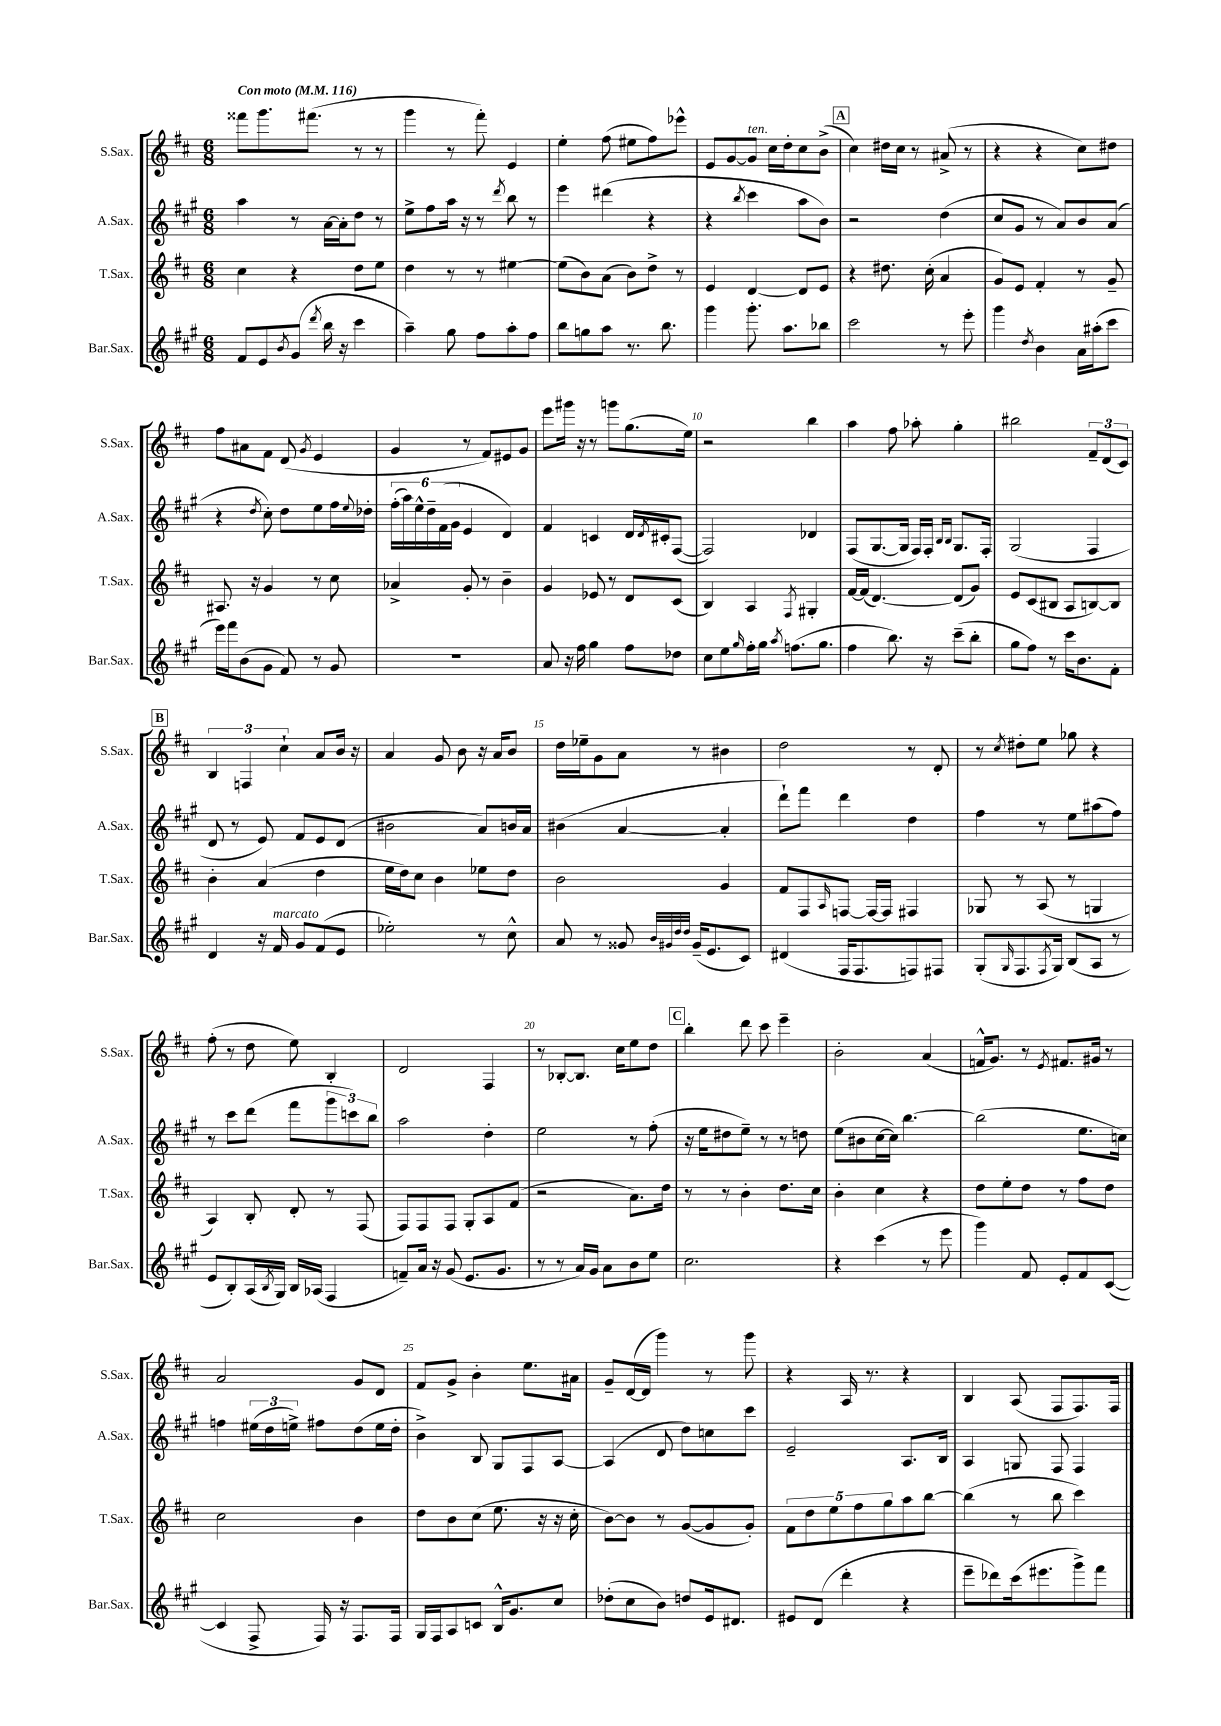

**kern	**kern	**kern	**kern
*staff4	*staff3	*staff2	*staff1
*clefG2	*clefG2	*clefG2	*clefG2
*k[f#c#g#]	*k[f#c#]	*k[f#c#g#]	*k[f#c#]
*M6/8	*M6/8	*M6/8	*M6/8
*MM116	*MM116	*MM116	*MM116
8f#	4cc#	4aa	8fff##
8e	.	.	8.ggg
8qb	.	.	.
(8g#	4r	8r	.
.	.	.	(8.fff#
8qddd	.	.	.
16bb	.	[16a	.
16r	.	16a']	.
4ccc#	8dd	8dd	8r
.	8ee	8r	8r
=	=	=	=
4aa~)	4dd	8ee^	4ggg
.	.	8ff#	.
8gg#	8r	16aa	8r
.	.	16r	.
8ff#	8r	8r	8fff#')
.	.	8qddd	.
8aa'	[4ee#	8bb	4e
8ff#	.	8r	.
=	=	=	=
8bb	(8ee#]	4eee	4ee'
8gg	8b)	.	.
8aa	(8a	(4ddd#	(8ff#
8.r	8b)	.	8ee#
.	8dd^	4r	8ff#)
8.bb	.	.	.
.	8r	.	8eee-^^
=	=	=	=
4ggg#	4e	4r	8e
.	.	.	[8g
.	.	8qbb	.
8.ggg#'	[4d	4ccc#	8g]
.	.	.	16cc#
8.aa	.	.	16dd'
.	8d]	8aa	8cc#
8bb-	8e	8b)	(8b^
=	=	=	=
2ccc#	4r	2r	4cc#)
.	8.dd#	.	16dd#
.	.	.	16cc#
.	.	.	8r
.	(16cc#'	.	.
8r	4a	(4dd	(8a#^
8eee'	.	.	8r
=	=	=	=
4ggg#	8g)	8cc#	4r
.	8e	8g#	.
8qdd	.	.	.
4b	4f#'	8r	4r
.	.	8a)	.
16a	8r	8b	8cc#)
(16aa#'	.	.	.
8ccc#	8g~	(8a	8dd#
=	=	=	=
16eee)	8.A#	4r	8ff#
16fff#	.	.	.
(8b	.	.	8a#
.	16r	.	.
.	.	8qdd	.
8g#	4g	8cc#')	8f#
8f#)	.	8dd	(8d
.	.	.	8qg
8r	8r	8ee	4e
8g#	8cc#	16ff#	.
.	.	8qqee	.
.	.	16dd-'	.
=	=	=	=
2.r	4a-^	(24ff#'	4g
.	.	24aa)	.
.	.	24ee^^	.
.	.	24dd~	.
.	.	(24f#	.
.	.	24g#	.
.	8g'	4e	8r
.	8r	.	8f#)
.	4b~	4d)	8e#
.	.	.	8g
=	=	=	=
8a	4g	4f#	8eee
16r	.	.	16ggg#
16ff#	.	.	16r
4gg#	8e-	4c	8r
.	8r	.	8ggg
8ff#	8d	16d	(8.gg
.	.	8qd	.
.	.	16c#'	.
8dd-	(8c#	([8F#	.
.	.	.	16ee)
=	=	=	=
8cc#	4B)	2F#])	2r
8ee	.	.	.
16qqgg#	.	.	.
16ff#'	4A	.	.
16gg#	.	.	.
8qaa	.	.	.
(8.ff	.	.	.
.	8qF#	.	.
.	4G#'	4d-	4bb
8.gg#	.	.	.
=	=	=	=
4ff#	[16f#	(8F#	4aa
.	(16f#]	.	.
.	[4.d)	[8.G#	.
8.bb)	.	.	8ff#
.	.	16G#]	.
.	.	16F#)	8aa-'
16r	.	16F#'	.
.	.	16qqB	.
.	.	16qqB	.
(8ccc#~	(8d]	8.G#	4gg'
8bb'	8g)	.	.
.	.	16F#'	.
=	=	=	=
8gg#	8e	(2G#	2bb#
8ff#)	(8c#	.	.
8r	8B#	.	.
16ccc#	8A	.	.
8.b	.	.	.
.	[8B)	4F#	12f#~
.	.	.	(12d
8f#'	8B]	.	.
.	.	.	12c#)
=	=	=	=
4d	4b'	8d	6B
.	.	8r	.
.	.	.	6F
16r	(4a	8e)	.
16f#	.	.	.
.	.	.	6cc#`
8g#	.	8f#	.
(8f#	4dd	8e	8a
8e	.	(8d	16b
.	.	.	16r
=	=	=	=
2ee-')	16ee	2b#	4a
.	16dd)	.	.
.	8cc#	.	.
.	4b	.	8g
.	.	.	8b
8r	8ee-	8a)	16r
.	.	.	16a
8cc#^^	8dd	16b	8b
.	.	16a	.
=	=	=	=
8a	2b	(4b#	16dd
.	.	.	16ee-~
8r	.	.	8g
8g##	.	[4a	8a
32qqb	.	.	.
32qqg#	.	.	.
32qqdd	.	.	.
32qqdd	.	.	.
(16g#~	.	.	8r
8.e	.	.	.
.	4g	4a']	4b#
8c#)	.	.	.
=	=	=	=
(4d#	8f#	8ddd`)	2dd
.	8F#	8fff#	.
.	16qqA	.	.
16F#	[8F	4ddd	.
8.F#	.	.	.
.	16F_	.	.
.	16F]	.	.
8F)	4F#	4dd	8r
8F#	.	.	8d'
=	=	=	=
(8G#'	8G-	4ff#	8r
16qqG#	.	.	8qcc#
8.F#	8r	.	8dd#'
.	(8A	8r	8ee
8qF#	.	.	.
16G#)	.	.	.
(8B	8r	8ee	8gg-
8A	4G	(8aa#	4r
8r	.	8ff#)	.
=	=	=	=
8e	4A)	8r	(8ff#'
8B')	.	8ccc#	8r
(16A	8B'	(8ddd	8dd
8qB	.	.	.
16G#)	.	.	.
16B	8d'	8fff#	8ee)
(16A-	.	.	.
4F#	8r	12ggg#	4B'
.	.	12ccc)	.
.	(8F#	.	.
.	.	12bb	.
=	=	=	=
8f~)	8F#)	2aa	2d
16a	8F#	.	.
16r	.	.	.
(8g#	8F#	.	.
8.e	8G'	.	.
.	8A	4dd'	4F#
8.g#	.	.	.
.	(8f#	.	.
=	=	=	=
8r	2r	2ee	8r
8r	.	.	[8B-'
16a)	.	.	8.B-]
16g#	.	.	.
8a	.	.	.
.	.	.	16cc#
8b	8.a)	8r	8ee
8ee	.	(8ff#'	8dd
.	16dd	.	.
=	=	=	=
2.cc#	8r	16r	4bb'
.	.	16ee	.
.	8r	8dd#	.
.	4b'	8ee~)	8ddd
.	.	8r	8ccc#
.	8.dd	8r	4eee~
.	.	8dd	.
.	16cc#	.	.
=	=	=	=
4r	4b'	(8ee	2b'
.	.	8b#	.
(4ccc#	4cc#	[16cc#	.
.	.	16cc#])	.
.	.	[4.bb	.
8r	4r	.	(4a
8eee	.	.	.
=	=	=	=
4ggg#)	8dd	(2bb]	16f^^
.	.	.	8.g)
.	8ee'	.	.
8f#	8dd	.	8r
.	.	.	8qe
8e'	8r	.	8.f#
8f#	8ff#	8.ee	.
.	.	.	16g#
([8c#	8dd	.	8r
.	.	16cc)	.
=	=	=	=
4c#]	2cc#	4ff	2a
8F#^	.	(24ee#	.
.	.	24dd	.
.	.	24ee^)	.
16F#)	.	8ff#	.
16r	.	.	.
8.F#	4b	(8dd	8g
.	.	16ee	8d
16F#	.	16dd'	.
=	=	=	=
16G#	8dd	4b^)	8f#
16F#	.	.	.
8A	8b	.	8g^
8c	(8cc#	8B	4b'
16B^^	8.ee	8G#	.
8.g#	.	.	.
.	.	8F#	8.ee
.	16r	.	.
8cc#	16r	[8A	.
.	16cc#'	.	16a#
=	=	=	=
(8dd-'	[8b)	(4A]	8g~
8cc#	8b]	.	([16d
.	.	.	16d]
8b)	8r	8d	4ggg)
8dd	([8g	8dd)	.
16e	8g]	8cc	8r
8.d#	.	.	.
.	8g')	8ccc#	8ggg
=	=	=	=
8e#	10f#	2e~	4r
.	10dd	.	.
(8d	.	.	.
.	10ee	.	.
4ddd'	.	.	16A
.	10ff#	.	.
.	.	.	8.r
.	10gg	.	.
4r	8aa	8.A	4r
.	[8bb	.	.
.	.	16B	.
=	=	=	=
8eee~	(4bb]	4A	4B
8ddd-)	.	.	.
(16ccc#	8r	8G	(8A
8.eee#	.	.	.
.	8bb	8F#	8F#
8ggg#^)	4ccc#)	4F#	8.F#)
8fff#	.	.	.
.	.	.	16F#
==	==	==	==
*-	*-	*-	*-
